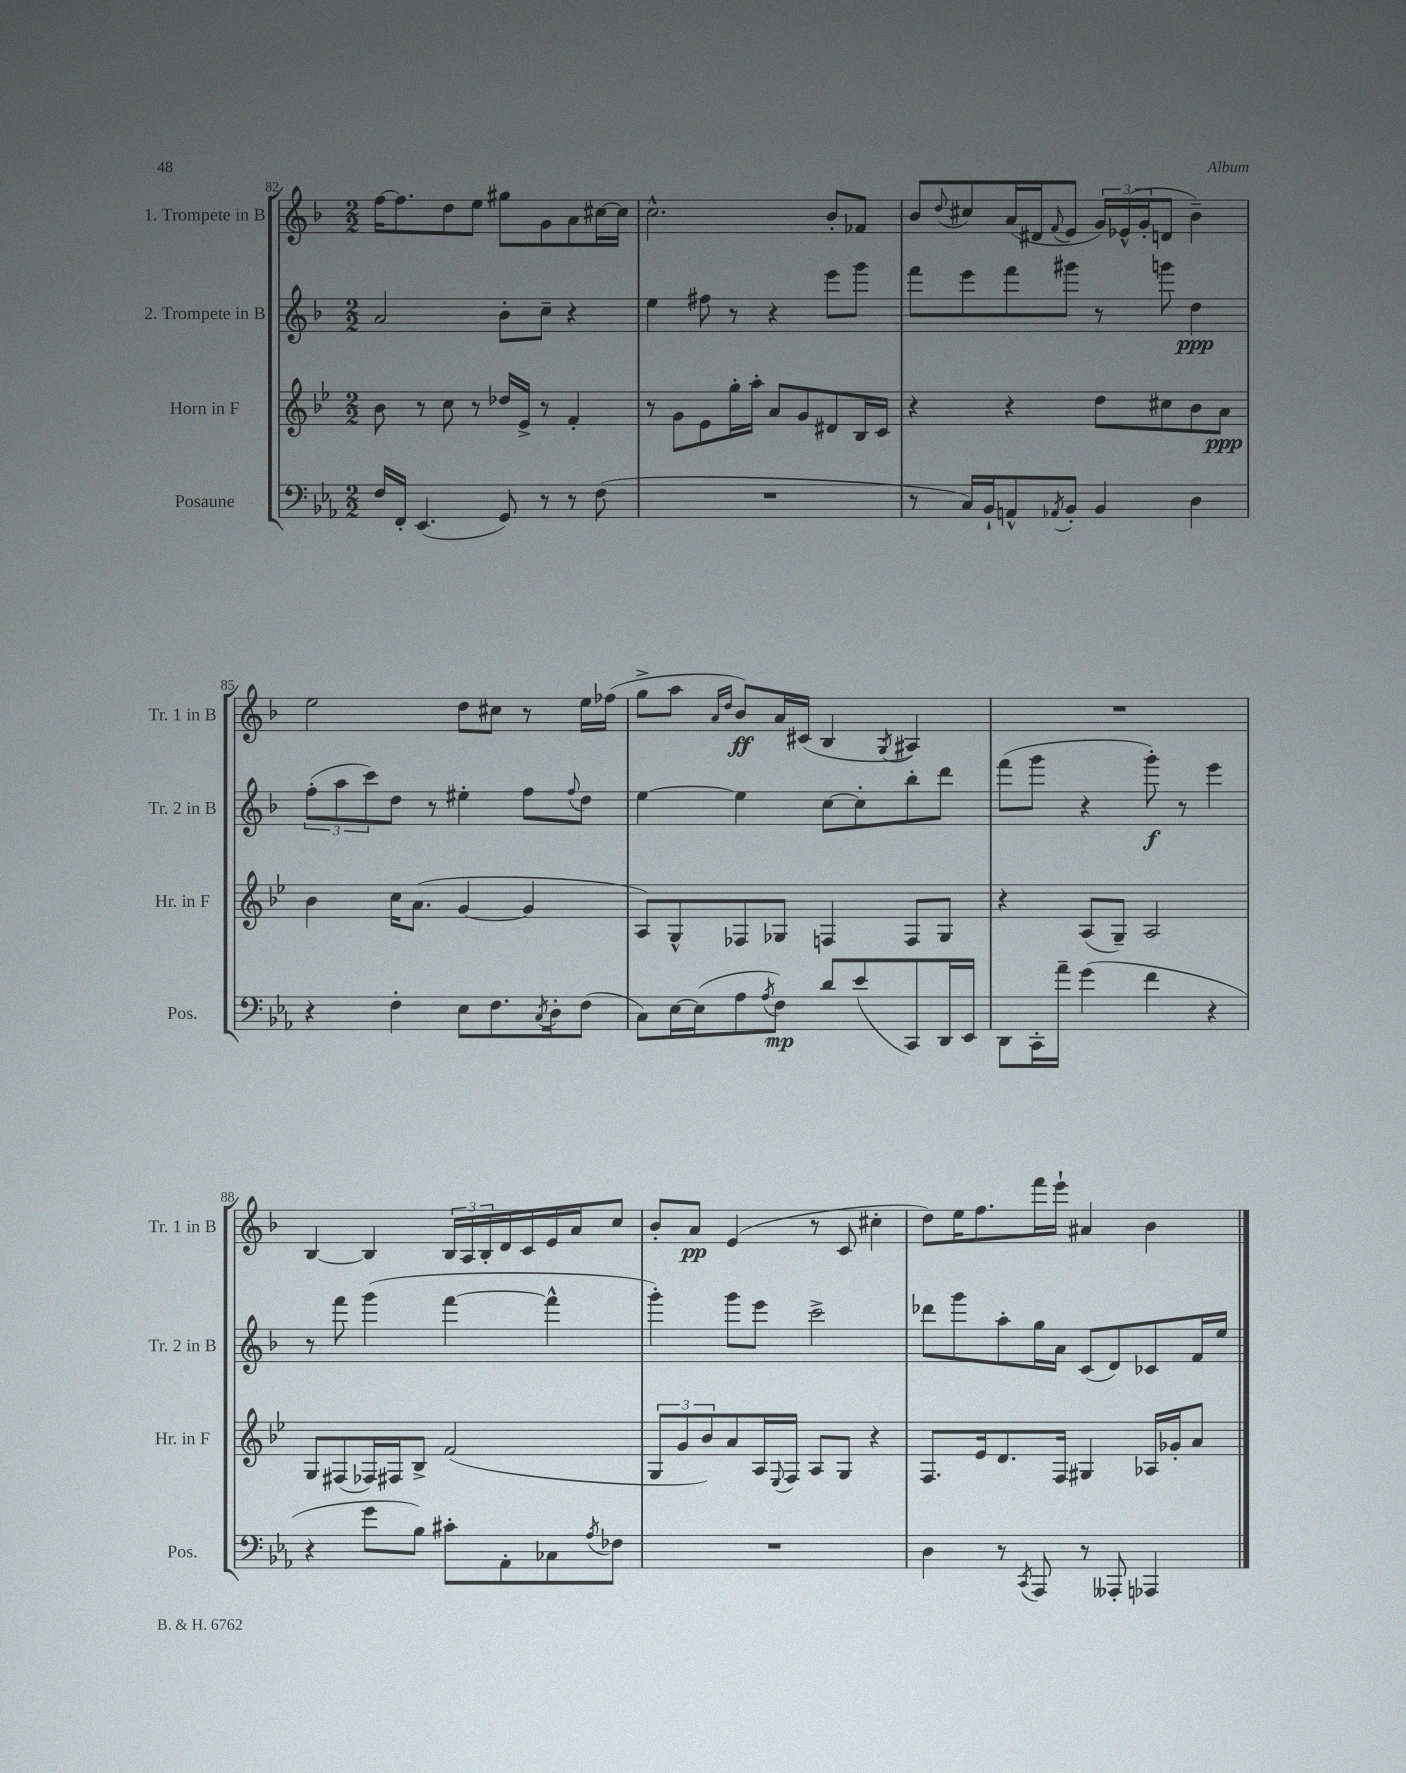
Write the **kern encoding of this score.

**kern	**dynam	**kern	**dynam	**kern	**dynam	**kern	**dynam
*part4	*part4	*part3	*part3	*part2	*part2	*part1	*part1
*staff4	*staff4	*staff3	*staff3	*staff2	*staff2	*staff1	*staff1
*I"Posaune	*	*I"Horn in F	*	*I"2. Trompete in B	*	*I"1. Trompete in B	*
*I'Pos.	*	*I'Hr. in F	*	*I'Tr. 2 in B	*	*I'Tr. 1 in B	*
*clefF4	*	*clefG2	*	*clefG2	*	*clefG2	*
*k[b-e-a-]	*	*k[b-e-]	*	*k[b-]	*	*k[b-]	*
*M2/2	*	*M2/2	*	*M2/2	*	*M2/2	*
=82	=82	=82	=82	=82	=82	=82	=82
16F/LL	.	8b-\	.	2a/	.	[16ff\KL	.
16FF'/JJ	.	.	.	.	.	8.ff\]	.
(4.EE-/	.	8r	.	.	.	.	.
.	.	8cc\	.	.	.	8dd\	.
.	.	8r	.	.	.	8ee\J	.
8GG/)	.	16dd-X/LL	.	8b-'\L	.	8gg#X\L	.
.	.	16e-^/JJ	.	.	.	.	.
8r	.	8r	.	8cc~\J	.	8g\	.
8r	.	4f'/	.	4r	.	8a\	.
(8F\	.	.	.	.	.	[16cc#X\L	.
.	.	.	.	.	.	16cc#\JJ]	.
=83	=83	=83	=83	=83	=83	=83	=83
1r	.	8r	.	4ee\	.	2.cc^^\	.
.	.	8g\L	.	.	.	.	.
.	.	8e-\	.	8ff#X\	.	.	.
.	.	16gg'\L	.	8r	.	.	.
.	.	16aa'\JJ	.	.	.	.	.
.	.	8a/L	.	4r	.	.	.
.	.	8g/	.	.	.	.	.
.	.	8d#X/	.	8eee\L	.	8b-'/L	.
.	.	16B-/L	.	8ggg\J	.	8f-X/J	.
.	.	16c/JJ	.	.	.	.	.
=84	=84	=84	=84	=84	=84	=84	=84
8r	.	4r	.	8fff\L	.	8b-/L	.
.	.	.	.	.	.	8qqdd/	.
16C/LL)	.	.	.	8eee\	.	8cc#X/	.
16BB-`/J	.	.	.	.	.	.	.
8AAn^^/	.	4r	.	8fff\	.	(16a/L	.
.	.	.	.	.	.	16d#X/J	.
8qAA-X/	.	.	.	.	.	8qqf/	.
8BB-'/J	.	.	.	8ggg#X\J	.	8e/J	.
4BB-/	.	8dd\L	.	8r	.	24g/LL)	.
.	.	.	.	.	.	(24e-X^^/	.
.	.	.	.	.	.	24g'/J	.
.	.	8cc#X\	.	8gggn\	.	8dn/J	.
4D\	.	8b-\	.	4dd\	ppp	4b-~\)	.
.	.	8a\J	ppp	.	.	.	.
!!LO:LB:g=z
=85	=85	=85	=85	=85	=85	=85	=85
4r	.	4b-\	.	(12ff'\L	.	2ee\	.
.	.	.	.	12aa\	.	.	.
.	.	.	.	12ccc\)	.	.	.
4F'\	.	16cc\KL	.	8dd\J	.	.	.
.	.	(8.a\J	.	.	.	.	.
.	.	.	.	8r	.	.	.
8E-\L	.	[4g/	.	4ee#X'\	.	8dd\L	.
8.F\	.	.	.	.	.	8cc#X\J	.
.	.	4g/]	.	8ff\L	.	8r	.
8qC/	.	.	.	.	.	.	.
16D'\k	.	.	.	.	.	.	.
.	.	.	.	8qqff/	.	.	.
(8F\J	.	.	.	8dd\J	.	16ee\LL	.
.	.	.	.	.	.	(16ff-X\JJ	.
=86	=86	=86	=86	=86	=86	=86	=86
8C\L)	.	8A/L)	.	[4ee\	.	8gg^\L	.
[16E-\L	.	8G^^/	.	.	.	8aa\J	.
(16E-\J]	.	.	.	.	.	.	.
.	.	.	.	.	.	16qqa/LL	.
.	.	.	.	.	.	16qqdd/JJ	.
8A-\	.	8F-X/	.	4ee\]	.	8b-/L)	ff
8qA-/	.	.	.	.	.	.	.
8F\J)	mp	8G-X/J	.	.	.	16a/L	.
.	.	.	.	.	.	(16c#X/JJ	.
8d/L	.	4Fn/	.	[8cc\L	.	4B-/	.
(8e-/	.	.	.	8cc'\]	.	.	.
.	.	.	.	.	.	8qG/	.
8CC/)	.	8F/L	.	8bb-'\	.	4A#X/)	.
16DD/L	.	8G-/J	.	8ddd\J	.	.	.
16EE-/JJ	.	.	.	.	.	.	.
=87	=87	=87	=87	=87	=87	=87	=87
8DD\L	.	4r	.	(8fff\L	.	1r	.
16CC'\L	.	.	.	8ggg\J	.	.	.
16a-~\JJ	.	.	.	.	.	.	.
(4g\	.	(8A/L	.	4r	.	.	.
.	.	8G~/J)	.	.	.	.	.
4f\	.	2A/	.	8ggg'\)	f	.	.
.	.	.	.	8r	.	.	.
4r	.	.	.	4eee\	.	.	.
!!LO:LB:g=z
=88	=88	=88	=88	=88	=88	=88	=88
4r	.	8G/L	.	8r	.	[4B-/	.
.	.	(8F#X/	.	8fff\	.	.	.
8g\L	.	16F-X/L)	.	(4ggg\	.	4B-/]	.
.	.	16F#X/J	.	.	.	.	.
8B-\J)	.	8B-^/J	.	.	.	.	.
8c#X'\L	.	(2f/	.	[4fff\	.	24B-/LL	.
.	.	.	.	.	.	24A/	.
.	.	.	.	.	.	24B-'/	.
8AA-'\	.	.	.	.	.	16d/	.
.	.	.	.	.	.	16c/	.
8C-X\	.	.	.	4fff^^\]	.	16e/	.
.	.	.	.	.	.	16a/J	.
8qA-/	.	.	.	.	.	.	.
8F-X\J	.	.	.	.	.	8cc/J	.
=89	=89	=89	=89	=89	=89	=89	=89
1r	.	12G/L	.	4ggg'\)	.	8b-'/L	.
.	.	12g/	.	.	.	.	.
.	.	.	.	.	.	8a/J	pp
.	.	12b-/)	.	.	.	.	.
.	.	8a/	.	8ggg\L	.	(4e/	.
.	.	16A/L	.	8eee\J	.	.	.
.	.	8qqE-/	.	.	.	.	.
.	.	16F/JJ	.	.	.	.	.
.	.	8A/L	.	2ccc^\	.	8r	.
.	.	8G/J	.	.	.	8c/	.
.	.	4r	.	.	.	4cc#X'\	.
=90	=90	=90	=90	=90	=90	=90	=90
4D\	.	8.F/L	.	8ddd-X\L	.	8dd\L)	.
.	.	.	.	8ggg\	.	16ee\K	.
.	.	16e-/k	.	.	.	8.ff\	.
8r	.	8.d/	.	8aa'\	.	.	.
8qCC/	.	.	.	.	.	.	.
8AAA-/	.	.	.	16gg\L	.	16fff\L	.
.	.	16F/Jk	.	16a\JJ	.	16eee`\JJ	.
8r	.	4G#X/	.	(8c/L	.	4a#X/	.
8AAA--X'/	.	.	.	8d/)	.	.	.
4AAA-X/	.	16A-X/LL	.	8c-X/	.	4b-\	.
.	.	16g-X'/J	.	.	.	.	.
.	.	8a/J	.	16f/L	.	.	.
.	.	.	.	16ee/JJ	.	.	.
==	==	==	==	==	==	==	==
*-	*-	*-	*-	*-	*-	*-	*-
